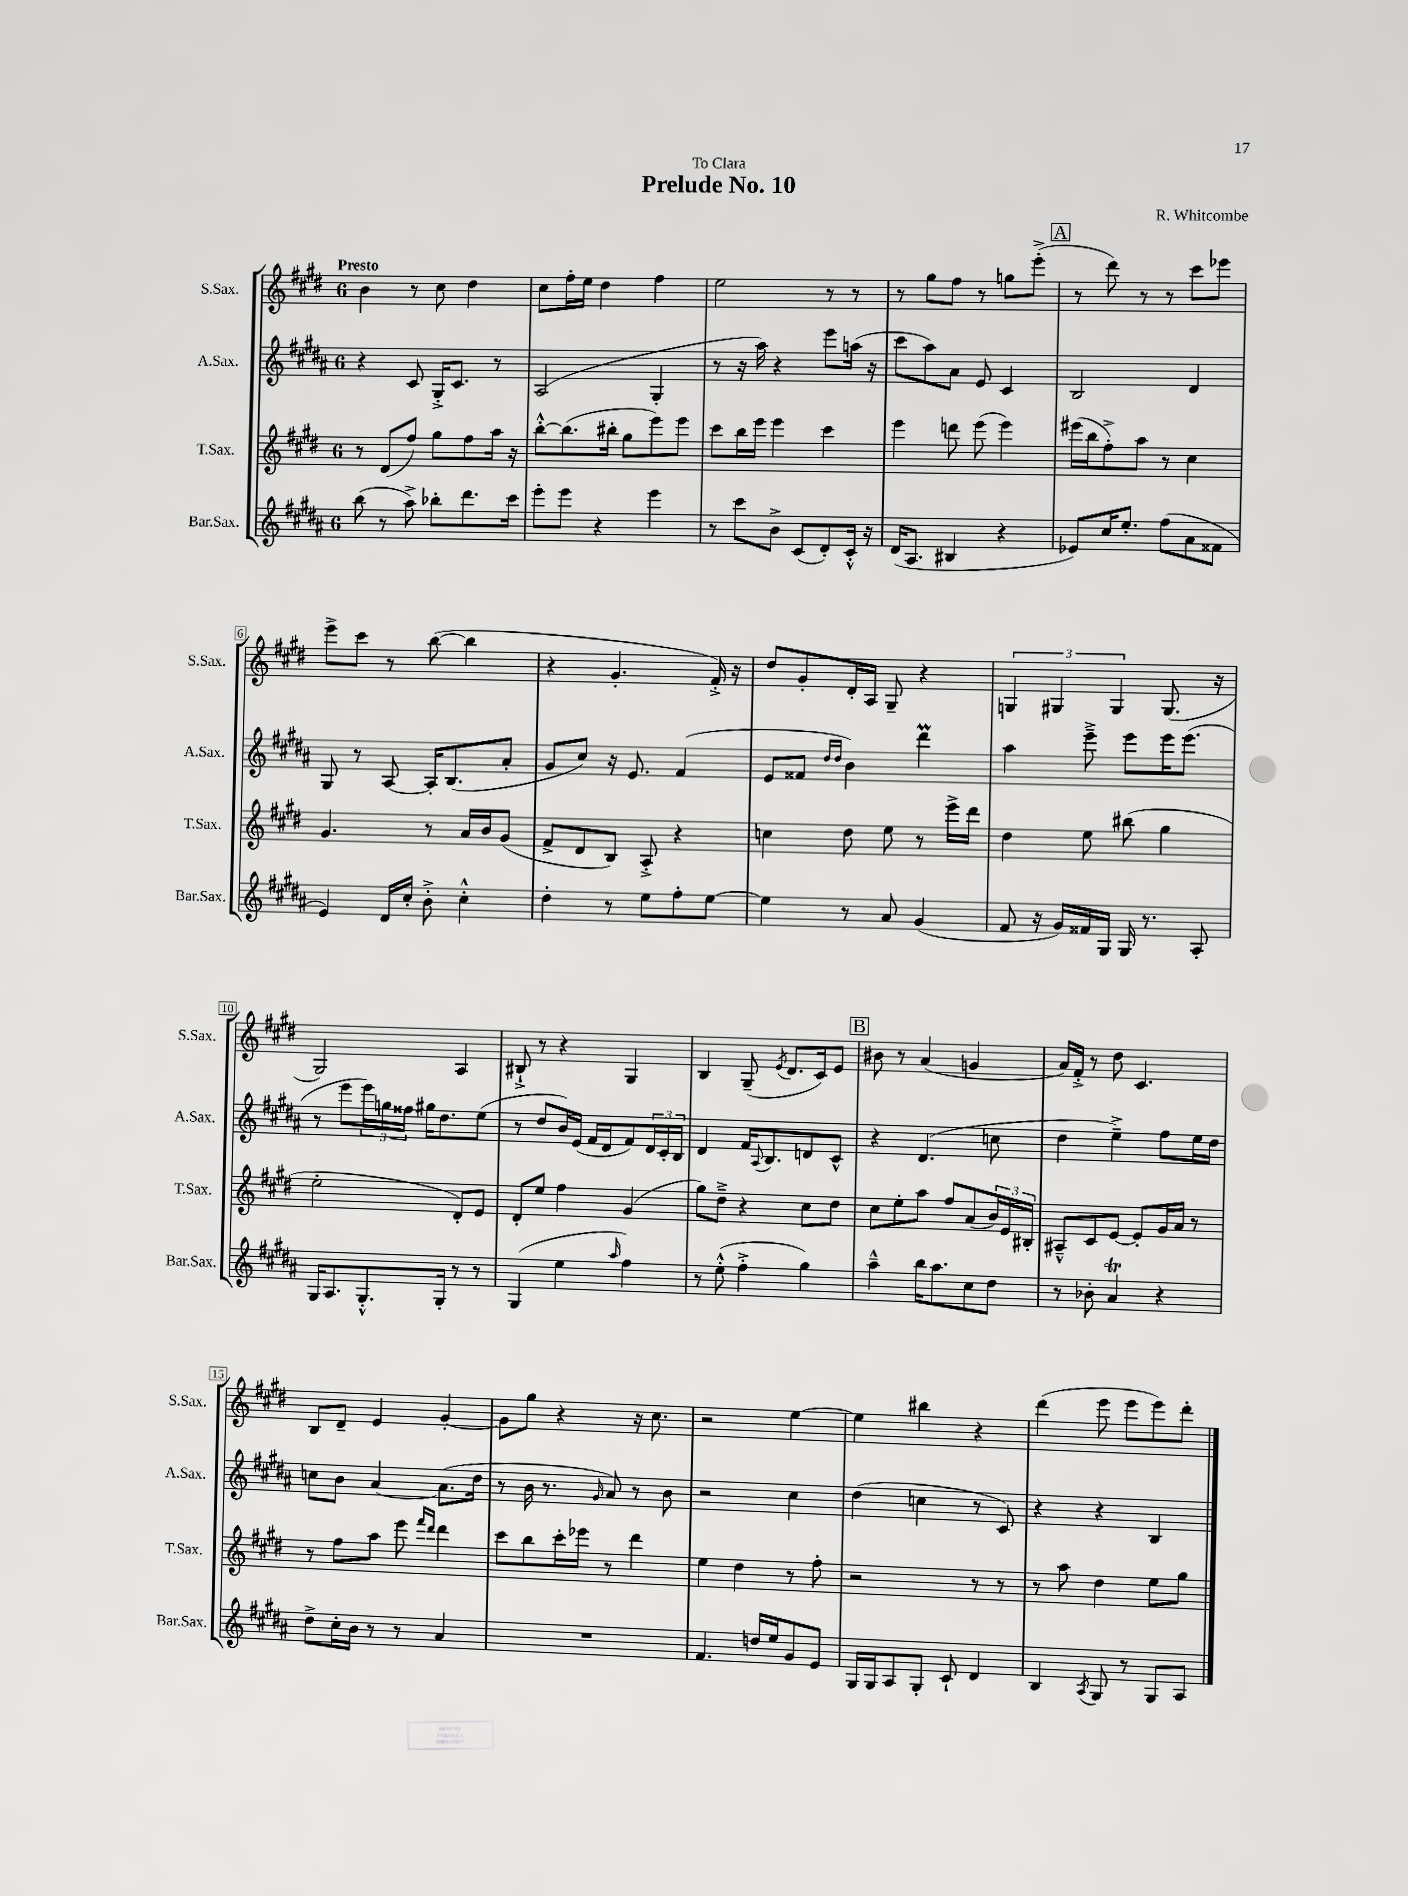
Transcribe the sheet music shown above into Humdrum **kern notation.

**kern	**kern	**kern	**kern
*staff4	*staff3	*staff2	*staff1
*clefG2	*clefG2	*clefG2	*clefG2
*k[f#c#g#d#a#]	*k[f#c#g#d#]	*k[f#c#g#d#a#]	*k[f#c#g#d#]
*M6/8	*M6/8	*M6/8	*M6/8
(8bb\	8r	4r	4b\
8r	(8d#/L	.	.
8aa#^\)	8ff#/J)	8c#/	8r
8bb-'\L	8gg#\L	16G#'^/LK	8cc#\
.	.	8.c#/J	.
8.ddd#\	8ff#\	.	4dd#\
.	16aa\Jk	8r	.
16ccc#\Jk	16r	.	.
=	=	=	=
8eee'\L	[8bb'^^\L	(2A#/	8cc#\L
8eee\J	(8.bb\]	.	16ff#'\L
.	.	.	16ee\JJ
4r	.	.	4dd#\
.	16bb#'\Jk	.	.
.	8gg#\L	.	.
4eee\	8eee\)	4G#'/	4ff#\
.	8eee\J	.	.
=	=	=	=
8r	8ccc#\L	8r	2ee\
8ccc#\L	16bb\L	16r	.
.	16eee\JJ	16aa#\)	.
8b^\J	4eee\	4r	.
(8c#/L	.	.	.
8d#'/)	4ccc#\	8eee\L	8r
16c#'^^/Jk	.	(16aa\Jk	8r
16r	.	16r	.
=	=	=	=
(16d#/LK	4eee\	8ccc#\L	8r
8.A#/J	.	.	.
.	.	8aa#\)	8gg#\L
4B#/	8ddd\	8a#\J	8ff#\J
.	(8eee\	8e/	8r
4r	4eee\)	4c#/	8gg\L
.	.	.	(8eee'^\J
=	=	=	=
8e-/L)	(16eee#\LL	2B/	8r
.	16bb\J	.	.
16cc#/K	8ff#'^\)	.	8ddd#\)
8.ee'/J	.	.	.
.	8aa\J	.	8r
(8ff#\L	8r	.	8r
8a#\	4cc#\	4d#/	8ccc#\L
8f##\J	.	.	8eee-\J
=	=	=	=
4e/)	4.g#/	8G#/	8eee^\L
.	.	8r	8ccc#\J
16d#/LL	.	[8A#/	8r
16cc#'/JJ	.	.	.
8b'^\	8r	16A#'/]LK	([8bb\
.	.	(8.B/	.
4cc#'^^\	16a/LL	.	4bb\]
.	16b/J	.	.
.	(8g#/J	8a#'/J	.
=	=	=	=
4dd#'\	8f#^/L	8g#/L	4r
.	8d#/	8cc#/J)	.
8r	8B/J)	16r	4.g#'/
.	.	8.e/	.
8ee\L	8A'^/	.	.
8ff#'\	4r	(4f#/	.
[8ee\J	.	.	16f#'^/)
.	.	.	16r
=	=	=	=
4ee\]	4cc\	8e/L	8dd#/L
.	.	8f##/J	8g#'/
.	.	16qqdd#/LL	.
.	.	16qqdd#/JJ	.
8r	8dd#\	4b\)	16d#'/L
.	.	.	16A/JJ
8a#/	8ee\	.	8G#~/
(4g#/	8r	4ddd#\	4r
.	16eee^\LL	.	.
.	16ddd#\JJ	.	.
=	=	=	=
8f#/	4dd#\	4aa#\	6G/
16r	.	.	.
.	.	.	6G#/
16g#/LL)	.	.	.
16f##/	8ee\	8eee~^\	.
16G#/JJ	.	.	.
.	.	.	6G#/
16G#/	(8bb#\	8eee\L	.
8.r	.	.	.
.	4gg#\	16eee\K	(8.G#/
.	.	(8.eee\J	.
8A#'/	.	.	.
.	.	.	16r
=	=	=	=
16G#/LK	2ee'\	8r	2G#/)
8.A#/	.	.	.
.	.	8eee\L	.
8.G#'^^/	.	24eee\L)	.
.	.	24gg\	.
.	.	24ff##\JJ	.
.	.	16gg#\LK	.
16G#'/Jk	.	8.dd#\	.
8r	8d#'/L)	.	4A/
8r	8e/J	(8ee\J	.
=	=	=	=
(4G#/	8d#'/L	8r	8B#`^/
.	8ee/J	8dd#/L	8r
4ee\	4ff#\	16b/L)	4r
.	.	(16e/JJ	.
.	.	16f#/LL	.
.	.	16d#/J	.
16qqaa#/	.	.	.
4ff#\)	(4g#/	8f#/)	4G#/
.	.	24d#/L	.
.	.	24c#'/	.
.	.	24B/JJ	.
=	=	=	=
8r	8gg#\L)	4d#/	4B/
(8ee'^^\	8dd#~^\J	.	.
4ff#'^\	4r	16f#/LK	(8G#~/
.	.	8qqA#/	.
.	.	8.B/	.
.	.	.	8qe/
.	.	.	8.d#/L
4gg#\)	8cc#\L	8d/	.
.	.	.	16c#/k)
.	8dd#\J	8c#^^/J	8e/J
=	=	=	=
4aa#~^^\	8cc#\L	4r	8b#\
.	8ee'\	.	8r
16bb\LK	8aa\J	(4.d#/	(4a/
8.aa#\	.	.	.
.	8ff#/L	.	.
8cc#\	(8a/	.	4g/
8dd#\J	24b/L)	8cc\	.
.	24e/	.	.
.	24B#'/JJ	.	.
=	=	=	=
8r	8A#~^^/L	4dd#\	16a/LL)
.	.	.	16f#'^/JJ
8b-'\	8c#/	.	8r
4a#/	[8e/J	4ee~^\)	8dd#\
.	8e'/]L	.	4.c#/
4r	16g#/L	8ff#\L	.
.	16a/JJ	.	.
.	8r	16ee\L	.
.	.	16dd#\JJ	.
=	=	=	=
8dd#^\L	8r	8cc\L	8B/L
16cc#'\L	8ff#\L	8b\J	8d#~/J
16b\JJ	.	.	.
8r	8aa\J	[4a#/	4e/
8r	8eee\	.	.
.	16qqfff#/LL	.	.
.	16qqddd#/JJ	.	.
4a#/	4ddd#\	(8.a#\]L	[4g#'/
.	.	16dd#\Jk	.
=	=	=	=
2.r	8ccc#\L	8r	8g#\]L
.	8bb\	16b\	8gg#\J
.	.	8.r	.
.	16ccc#'\L	.	4r
.	16eee-\JJ	.	.
.	.	16qqg#/	.
.	8r	8a#/)	.
.	4ddd#\	8r	16r
.	.	.	8.cc#\
.	.	8b\	.
=	=	=	=
4.f#/	4ee\	2r	2r
.	4dd#\	.	.
16dd/LL	.	.	.
16ee/J	.	.	.
8g#/	8r	4cc#\	[4ee\
8e/J	8ff#'\	.	.
=	=	=	=
16G#/LL	2r	(4dd#\	4ee\]
16G#/J	.	.	.
8A#/	.	.	.
8G#'/J	.	4cc\	4bb#\
8c#`/	.	.	.
4d#/	8r	8r	4r
.	8r	8c#/)	.
=	=	=	=
4B/	8r	4r	(4ddd#\
.	8aa\	.	.
8qA#/	.	.	.
8G#/	4dd#\	4r	8eee\
8r	.	.	8eee\L
8G#/L	8ee\L	4B/	8eee\)
8A#/J	8gg#\J	.	8ddd#'\J
==	==	==	==
*-	*-	*-	*-
